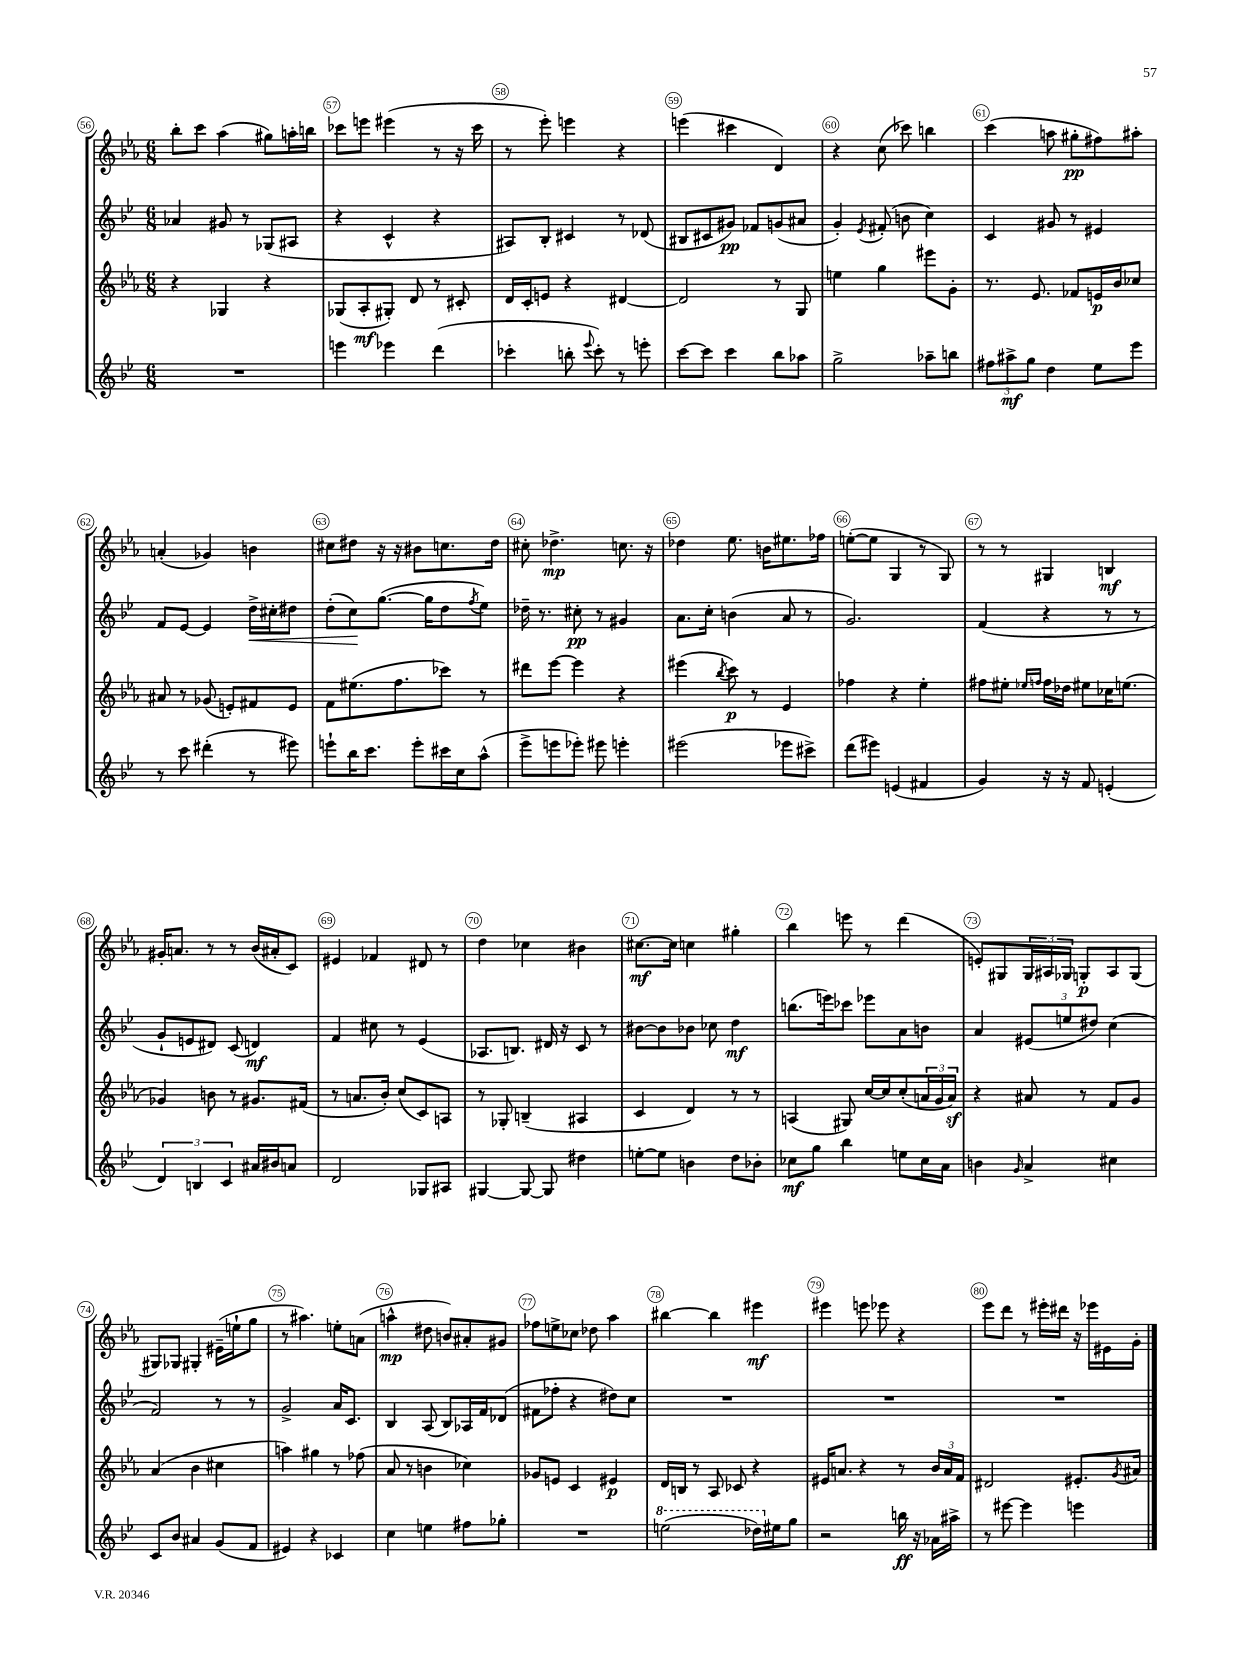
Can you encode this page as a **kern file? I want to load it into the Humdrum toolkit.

**kern	**dynam	**kern	**dynam	**kern	**dynam	**kern	**dynam
*part4	*part4	*part3	*part3	*part2	*part2	*part1	*part1
*staff4	*staff4	*staff3	*staff3	*staff2	*staff2	*staff1	*staff1
*clefG2	*	*clefG2	*	*clefG2	*	*clefG2	*
*k[b-e-]	*	*k[b-e-a-]	*	*k[b-e-]	*	*k[b-e-a-]	*
*M6/8	*	*M6/8	*	*M6/8	*	*M6/8	*
=56	=56	=56	=56	=56	=56	=56	=56
2.r	.	4r	.	4a-X/	.	8bb-'\L	.
.	.	.	.	.	.	8ccc\J	.
.	.	4G-X/	.	8g#X/	.	(4aa-\	.
.	.	.	.	8r	.	.	.
.	.	4r	.	(8G-X/L	.	8gg#X\L)	.
.	.	.	.	8A#X/J	.	16aan'\L	.
.	.	.	.	.	.	16bbn\JJ	.
=57	=57	=57	=57	=57	=57	=57	=57
4eeen\	.	(8G-X/L	.	4r	.	8ccc-X\L	.
.	.	8A-'/	mf	.	.	8eeen\J	.
4eee-X\	.	8G#X'/J)	.	4c^^/	.	(4eee#X\	.
.	.	8d/	.	.	.	.	.
(4ddd\	.	8r	.	4r	.	8r	.
.	.	8c#X'/	.	.	.	16r	.
.	.	.	.	.	.	16ccc-\	.
=58	=58	=58	=58	=58	=58	=58	=58
4ccc-X'\	.	16d/LL	.	8A#X/L)	.	8r	.
.	.	16c'/J	.	.	.	.	.
.	.	8en/J	.	8B-'/J	.	8eee-'\)	.
8bbn'\	.	4r	.	4c#X/	.	4eeen\	.
8qqeee-/	.	.	.	.	.	.	.
8ccc-'\)	.	.	.	.	.	.	.
8r	.	[4d#X/	.	8r	.	4r	.
8eeen'\	.	.	.	(8d-X/	.	.	.
=59	=59	=59	=59	=59	=59	=59	=59
[8ccc\L	.	2d#/]	.	8B#X/L	.	(4eeen\	.
8ccc\J]	.	.	.	8c#X/	.	.	.
4ccc\	.	.	.	8g#X/J)	pp	4ccc#X\	.
.	.	.	.	8f-X/L	.	.	.
8bb-\L	.	8r	.	(8gn/	.	4d/)	.
8aa-X\J	.	8G/	.	8a#X/J	.	.	.
=60	=60	=60	=60	=60	=60	=60	=60
2gg^\	.	4een\	.	4g'/)	.	4r	.
.	.	.	.	8qe-/	.	.	.
.	.	4gg\	.	(8f#X'/	.	(8cc\	.
.	.	.	.	8bn\	.	8ccc-X\)	.
8aa-X~\L	.	8eee#X\L	.	4cc\)	.	4bbn\	.
8bbn\J	.	8g'\J	.	.	.	.	.
=61	=61	=61	=61	=61	=61	=61	=61
12ff#X\L	.	8.r	.	4c/	.	(4ccc\	.
12aa#X^\	mf	.	.	.	.	.	.
12gg\J	.	.	.	.	.	.	.
.	.	8.e-/	.	.	.	.	.
4dd\	.	.	.	8g#X/	.	8aan\	.
.	.	8f-X/L	.	8r	.	8gg#X'\L	pp
8ee-\L	.	16en/L	p	4e#X/	.	8ff#X\)	.
.	.	16b-/J	.	.	.	.	.
8eee-\J	.	8cc-X/J	.	.	.	8aa#X'\J	.
!!LO:LB:g=z
=62	=62	=62	=62	=62	=62	=62	=62
8r	.	8a#X/	.	8f/L	.	(4an'/	.
8ccc\	.	8r	.	[8e-/J	.	.	.
(4ddd#X'\	.	(8g-X/	.	4e-/]	.	4g-X/)	.
.	.	8en'/L)	.	.	.	.	.
!	!	!	!	!	!LO:HP:b	!	!
8r	.	8f#X/	.	16dd^\LL	<	4bn\	.
.	.	.	.	16cc#X'\J	.	.	.
8eee#X\)	.	8e/J	.	8dd#X\J	.	.	.
=63	=63	=63	=63	=63	=63	=63	=63
8eeen`\L	.	8f\L	.	(8dd'\L	.	8cc#X\L	.
16bb-\K	.	(8.ee#X\	.	8cc\)	.	8dd#X\J	.
8.ccc\J	.	.	.	.	.	.	.
.	.	.	.	([8.gg\J	[	16r	.
.	.	8.ff\	.	.	.	16r	.
8eee'\L	.	.	.	.	.	8b#X\L	.
.	.	.	.	16gg\KL]	.	.	.
16ccc#X\L	.	8ccc-X\J)	.	8dd\	.	8.ccn\	.
16cc\J	.	.	.	.	.	.	.
.	.	.	.	8qff/	.	.	.
(8aa^^\J	.	8r	.	8ee-\J)	.	.	.
.	.	.	.	.	.	16dd#\Jk	.
=64	=64	=64	=64	=64	=64	=64	=64
8eee-^\L	.	8ddd#X\L	.	16dd-X~\	.	8cc#X'\	.
.	.	.	.	8.r	.	.	.
8eeen\	.	[8eee-\J	.	.	.	4.dd-X^\	mp
8eee-X'\J)	.	4eee-\]	.	8cc#X'\	pp	.	.
8eee#X\	.	.	.	8r	.	.	.
4eeen'\	.	4r	.	4g#X/	.	8.ccn\	.
.	.	.	.	.	.	16r	.
=65	=65	=65	=65	=65	=65	=65	=65
(2eee#X\	.	(4eee#X\	.	8.a\L	.	4dd-X\	.
.	.	.	.	16cc'\Jk	.	.	.
.	.	8qbb-/	.	.	.	.	.
.	.	8ccc\)	p	(4bn\	.	8.ee-\	.
.	.	8r	.	.	.	.	.
.	.	.	.	.	.	16bn\KL	.
8eee-X\L	.	4e-/	.	8a/	.	8.ee#X\	.
8ccc#X^\J)	.	.	.	8r	.	.	.
.	.	.	.	.	.	16ff-X\Jk	.
=66	=66	=66	=66	=66	=66	=66	=66
(8ddd\L	.	4ff-X\	.	2.g/)	.	([8een'\L	.
8eee#X\J)	.	.	.	.	.	8ee\J]	.
(4en/	.	4r	.	.	.	4G/	.
4f#X/	.	4ee-'\	.	.	.	8r	.
.	.	.	.	.	.	8G/)	.
=67	=67	=67	=67	=67	=67	=67	=67
4g/)	.	8ff#X\L	.	(4f/	.	8r	.
.	.	8ee#X'\J	.	.	.	8r	.
.	.	16qqee-X/LL	.	.	.	.	.
.	.	16qqffn/JJ	.	.	.	.	.
16r	.	16ff\LL	.	4r	.	4G#X/	.
16r	.	16dd-X\JJ	.	.	.	.	.
8f/	.	8ee#X\L	.	.	.	.	.
(4en'/	.	16cc-X\K	.	8r	.	4Bn/	mf
.	.	(8.een\J	.	.	.	.	.
.	.	.	.	8r	.	.	.
!!LO:LB:g=z
=68	=68	=68	=68	=68	=68	=68	=68
6d/)	.	4g-X/)	.	8g`/L	.	16g#X'/KL	.
.	.	.	.	.	.	8.an/J	.
.	.	.	.	8en/	.	.	.
6Bn/	.	.	.	.	.	.	.
.	.	8bn\	.	8d#X/J)	.	8r	.
6c/	.	.	.	.	.	.	.
.	.	8r	.	(8c/	.	8r	.
16a#X/LL	.	8.g#X/L	.	4dn/)	mf	(16b-/LL	.
16b#X/J	.	.	.	.	.	16a#X'/J	.
8an/J	.	.	.	.	.	8c/J)	.
.	.	(16f#X/Jk	.	.	.	.	.
=69	=69	=69	=69	=69	=69	=69	=69
2d/	.	8r	.	4f/	.	4e#X/	.
.	.	8.an/L	.	.	.	.	.
.	.	.	.	8cc#X\	.	4f-X/	.
.	.	16b-'/Jk)	.	.	.	.	.
.	.	(8cc/L	.	8r	.	.	.
8G-X/L	.	8c/)	.	(4e-/	.	8d#X/	.
8A#X/J	.	8An/J	.	.	.	8r	.
=70	=70	=70	=70	=70	=70	=70	=70
[4G#X/	.	8r	.	8.A-X/L	.	4dd\	.
.	.	8G-X'/	.	.	.	.	.
.	.	.	.	8.Bn/J)	.	.	.
8G#/_	.	(4Bn~/	.	.	.	4cc-X\	.
8G#/]	.	.	.	16d#X/	.	.	.
.	.	.	.	16r	.	.	.
4dd#X\	.	4A#X/	.	8c/	.	4b#X\	.
.	.	.	.	8r	.	.	.
=71	=71	=71	=71	=71	=71	=71	=71
[8een'\L	.	4c/	.	[8b#X\L	.	[8.cc#X\L	mf
8ee\J]	.	.	.	8b#\]	.	.	.
.	.	.	.	.	.	16cc#\Jk]	.
4bn\	.	4d/)	.	8b-X\J	.	4ccn\	.
.	.	.	.	8cc-X\	.	.	.
8dd\L	.	8r	.	4dd\	mf	4gg#X'\	.
8b-X'\J	.	8r	.	.	.	.	.
=72	=72	=72	=72	=72	=72	=72	=72
8cc-X\L	mf	(4An/	.	(8.bbn\L	.	4bb-\	.
8gg\J	.	.	.	.	.	.	.
.	.	.	.	16eeen\k)	.	.	.
4bb-\	.	8G#X/)	.	8ccc-X\J	.	8eeen\	.
.	.	[16cc/LL	.	8eee-X\L	.	8r	.
.	.	16cc/J]	.	.	.	.	.
8een\L	.	(8cc'/	.	8a\	.	(4ddd\	.
16cc-\L	.	24an/L	.	8bn\J	.	.	.
.	.	24g/	.	.	.	.	.
16a\JJ	.	.	.	.	.	.	.
.	.	24az/JJ)	.	.	.	.	.
=73	=73	=73	=73	=73	=73	=73	=73
4bn\	.	4r	.	4a/	.	8en'/L)	.
.	.	.	.	.	.	8G#X/	.
16qqg/	.	.	.	.	.	.	.
4a^/	.	8a#X/	.	(12e#X/L	.	24G#/L	.
.	.	.	.	.	.	24A#X/	.
.	.	.	.	12een/	.	24G-X/JJ	.
.	.	8r	.	.	.	8Gn'/L	p
.	.	.	.	12dd#X/J)	.	.	.
4cc#X\	.	8f/L	.	(4cc\	.	8A#/	.
.	.	8g/J	.	.	.	(8G/J	.
!!LO:LB:g=z
=74	=74	=74	=74	=74	=74	=74	=74
8c/L	.	(4a-/	.	2f/)	.	8G#X/L)	.
8b-/J	.	.	.	.	.	8G-X/J	.
4a#X/	.	4b-\	.	.	.	4G#X'/	.
(8g/L	.	4cc#X\	.	8r	.	(16e#X~\LL	.
.	.	.	.	.	.	16een`\J	.
8f/J	.	.	.	8r	.	8gg\J	.
=75	=75	=75	=75	=75	=75	=75	=75
4e#X/)	.	4aan\)	.	2g^/	.	8r	.
.	.	.	.	.	.	4.aa#X\)	.
4r	.	4gg#X\	.	.	.	.	.
4c-X/	.	8r	.	16a/KL	.	8een'\L	.
.	.	.	.	8.c/J	.	.	.
.	.	(8ff-X\	.	.	.	(8an\J	.
=76	=76	=76	=76	=76	=76	=76	=76
4cc\	.	8a-/	.	4B-/	.	4aan^^\	mp
.	.	8r	.	.	.	.	.
4een\	.	4bn\	.	(8A/	.	8dd#X\	.
.	.	.	.	8B-/L)	.	8bn/L)	.
8ff#X\L	.	4cc-X\)	.	16A-X/L	.	8a#X'/	.
.	.	.	.	16f/J	.	.	.
8gg-X'\J	.	.	.	(8d-X/J	.	8g#X/J	.
=77	=77	=77	=77	=77	=77	=77	=77
2.r	.	8g-X/L	.	8f#X\L	.	8ff-X\L	.
.	.	8en/J	.	8ff-X'\J	.	8een^\	.
.	.	4c/	.	4r	.	8cc-X\J	.
.	.	.	.	.	.	8dd-X\	.
.	.	4e#X/	p	8dd#X\L)	.	4aa-\	.
.	.	.	.	8cc\J	.	.	.
=78	=78	=78	=78	=78	=78	=78	=78
*8va	*	*	*	*	*	*	*
(2eeen\	.	16d/LL	.	2.r	.	[4bb#X\	.
.	.	16Bn/JJ	.	.	.	.	.
.	.	8r	.	.	.	.	.
.	.	8A-/	.	.	.	4bb#\]	.
.	.	8c-X/	.	.	.	.	.
16ddd-X\LL)	.	4r	.	.	.	4eee#X\	mf
*X8va	*	*	*	*	*	*	*
16ee#X\J	.	.	.	.	.	.	.
8gg\J	.	.	.	.	.	.	.
=79	=79	=79	=79	=79	=79	=79	=79
2r	.	16e#X/KL	.	2.r	.	4eee#X\	.
.	.	8.an/J	.	.	.	.	.
.	.	4r	.	.	.	8eeen\	.
.	.	.	.	.	.	8eee-X\	.
16bbn\	ff	8r	.	.	.	4r	.
16r	.	.	.	.	.	.	.
16a-X\LL	.	24b-/LL	.	.	.	.	.
.	.	24a/	.	.	.	.	.
16aa#X^\JJ	.	.	.	.	.	.	.
.	.	24f/JJ	.	.	.	.	.
=80	=80	=80	=80	=80	=80	=80	=80
8r	.	2d#X/	.	2.r	.	8eee-\L	.
[8eee#X\	.	.	.	.	.	8ddd\J	.
4eee#\]	.	.	.	.	.	8r	.
.	.	.	.	.	.	16eee#X'\LL	.
.	.	.	.	.	.	16ddd#X\JJ	.
4eeen\	.	8.e#X'/L	.	.	.	16r	.
.	.	.	.	.	.	16eee-X\LL	.
.	.	.	.	.	.	16e#X\	.
.	.	8qg/	.	.	.	.	.
.	.	16a#X/Jk	.	.	.	16g'\JJ	.
==	==	==	==	==	==	==	==
*-	*-	*-	*-	*-	*-	*-	*-
